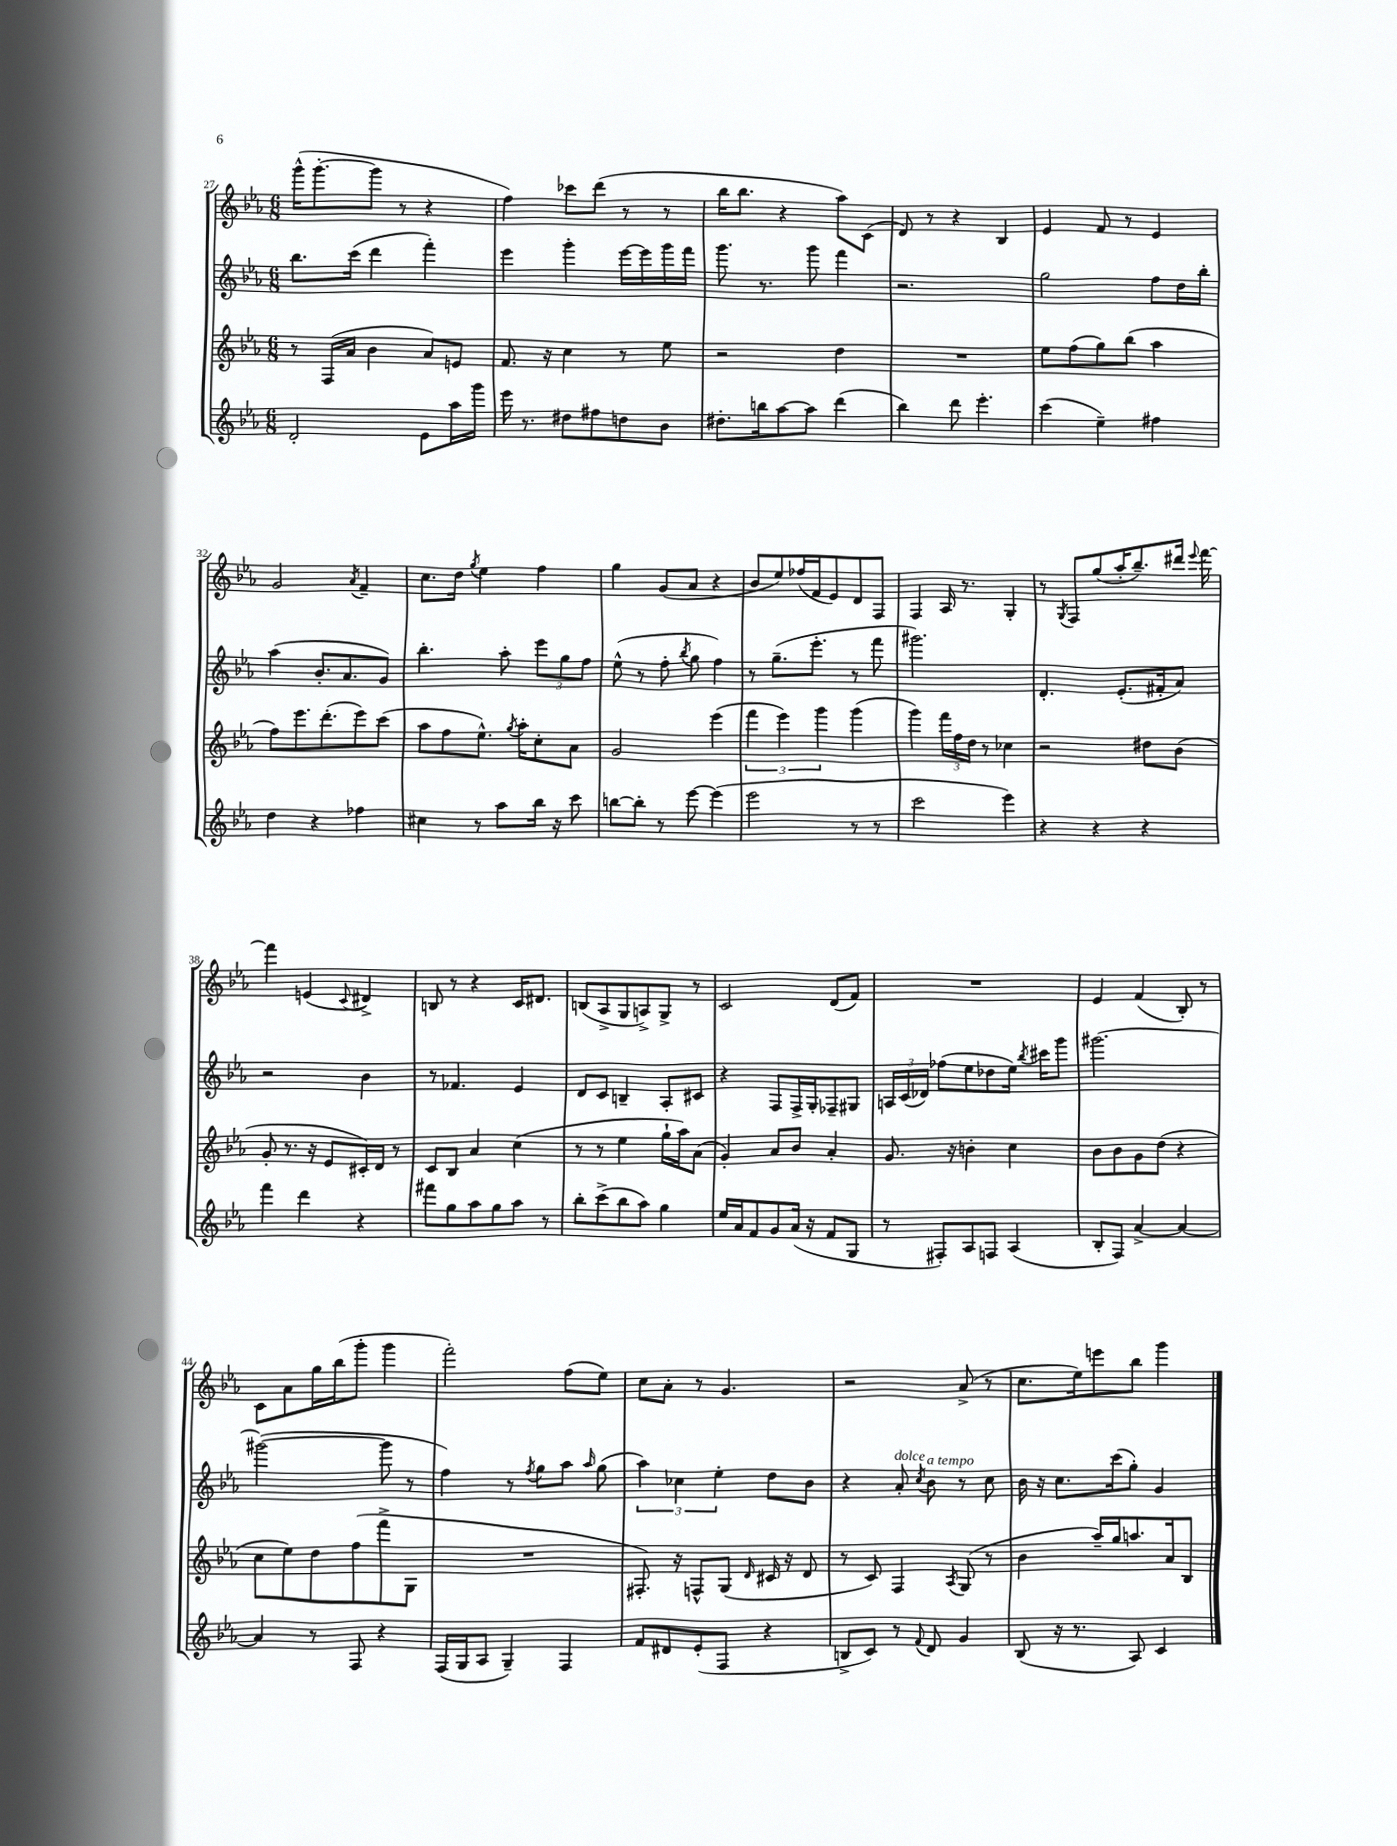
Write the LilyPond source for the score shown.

<<
\new StaffGroup <<
\new Staff = "s0" {
    \clef treble \key ees \major \numericTimeSignature \time 6/8
    \autoBeamOff g'''16[-^( g'''8.~-. g'''8] r8 r4 |
    f''4) ces'''8[ d'''8]( r8 r8 |
    bes''16[ bes''8.] r4 aes''8[) c'8]( |
    d'8) r8 r4 bes4 |
    ees'4 f'8 r8 ees'4 |
    g'2 \acciaccatura { aes'8 } f'4-- |
    c''8.[ d''16] \acciaccatura { g''8 } ees''4 f''4 |
    g''4 g'8[( aes'8] r4 |
    bes'8[ ees''8) fes''16( f'16 ees'8) d'8 f8] |
    f4 aes16 r8. g4-. |
    r8 \acciaccatura { g8 } f8[ g''8( aes''16-. bes''8.--) dis'''16] \appoggiatura { ees'''8 } f'''16~ |
    f'''4 e'4( \appoggiatura { c'8 } dis'4->) |
    b8 r8 r4 c'16[ dis'8.] |
    b8[( aes8-> g8 a8->) g8]-> r8 |
    c'2 d'8[( f'8]) |
    R2. |
    ees'4 f'4( bes8-.) r8 |
    c'8[ aes'8 g''16 bes''16( g'''8]-. g'''4 |
    f'''2-.) f''8[( ees''8]) |
    c''8[ aes'8]-. r8 g'4. |
    r2 aes'8->( r8 |
    c''8.[ ees''16) e'''8 bes''8] g'''4 \bar "|." |
}
\new Staff = "s1" {
    \clef treble \key ees \major \numericTimeSignature \time 6/8
    \autoBeamOff bes''8.[ c'''16]( d'''4 f'''4-.) |
    ees'''4 g'''4-. ees'''16[~ ees'''16 g'''16 f'''16] |
    g'''8. r8. g'''8 f'''4 |
    r2. |
    g''2 f''8[ d''16 bes''16]-. |
    aes''4( bes'8.[-. aes'8. g'8]) |
    bes''4.-. aes''8-. \tuplet 3/2 { ees'''8[ g''8 f''8] } |
    ees''8-^( r8 f''8-. \acciaccatura { bes''8 } g''8 f''4) |
    r8 g''8.[--( ees'''8.]-. r8 f'''8 |
    gis'''2.) |
    d'4.-. ees'8.[-.( fis'16-. aes'8]) |
    r2 bes'4 |
    r8 fes'4. ees'4 |
    d'8[ c'8] b4-- aes8[-. cis'8] |
    r4 f8[ f16-> g16-. fes8-- gis8] |
    \tuplet 3/2 { a16[ c'16( des'16]) } fes''8[( ees''8 des''8 ees''16]) \acciaccatura { bes''8 } cis'''16[ g'''8] |
    gis'''2.~ |
    gis'''2~( gis'''8 r8 |
    f''4) r8 \acciaccatura { f''8 } g''8[ aes''8] \grace { aes''16 } g''8( |
    \tuplet 3/2 { aes''4) ces''4 ees''4-. } d''8[ bes'8] |
    r4 aes'8-.^\markup { \italic "dolce" } \acciaccatura { c''8 } bes'8^\markup { \italic "a tempo" } r8 c''8 |
    bes'16 r16 c''8.[ c'''16( g''8]-.) g'4 \bar "|." |
}
\new Staff = "s2" {
    \clef treble \key ees \major \numericTimeSignature \time 6/8
    \autoBeamOff r8 f16[( aes'16] bes'4 aes'8[) e'8] |
    f'8. r16 c''4 r8 ees''8 |
    r2 d''4 |
    R2. |
    ees''8[ f''8( g''8) bes''8]( aes''4 |
    f''8[) ees'''8. d'''8.-.( ees'''8) c'''8]( |
    aes''8[ f''8 ees''8.]-^) \acciaccatura { g''8 } aes''16[-. c''8-. aes'8] |
    g'2 ees'''4( |
    \tuplet 3/2 { f'''4 ees'''4) g'''4 } g'''4( |
    g'''4) \tuplet 3/2 { f'''16[ f''16 d''16] } r8 ces''4 |
    r2 dis''8[ bes'8]( |
    g'8-. r8. r16 ees'8[ cis'16-.) d'16] r8 |
    c'8[ bes8] aes'4 c''4( |
    r8 r8 ees''4 g''16[-! aes''16) aes'8]( |
    g'4-.) aes'8[ bes'8] aes'4-. |
    g'8. r16 b'4-. c''4 |
    bes'8[ bes'8 g'8 d''8]( r4 |
    c''8[ ees''8) d''8 f''8( f'''8-> g8] |
    R2. |
    fis8.-.) r16 f8[-^ g8]( \grace { d'16 } cis'16 r16 d'8 |
    r8 c'8) f4 \acciaccatura { aes8 } g8( r8 |
    bes'4 aes''16[--) g''16 a''8. aes'16 bes8] \bar "|." |
}
\new Staff = "s3" {
    \clef treble \key ees \major \numericTimeSignature \time 6/8
    \autoBeamOff d'2-. ees'8[ aes''16 g'''16] |
    ees'''16 r8. dis''8[ fis''8 d''8 bes'8] |
    dis''8.[-. b''16 aes''8~ aes''8] d'''4( |
    bes''4) d'''8 ees'''4.-. |
    c'''4( ees''4--) fis''4 |
    d''4 r4 fes''4 |
    cis''4 r8 aes''8[ bes''16] r16 c'''8 |
    b''8[~ b''8]-. r8 ees'''8~ ees'''4( |
    ees'''2 r8 r8 |
    c'''2 ees'''4) |
    r4 r4 r4 |
    f'''4 d'''4 r4 |
    fis'''8[ g''8 aes''8 g''8 aes''8] r8 |
    bes''8[-. c'''8->( bes''8 aes''8]) g''4 |
    ees''16[ aes'16 f'8 g'8 aes'16]( r16 f'8[ g8] |
    r8 fis8[-.) aes8 f8] aes4( |
    bes8[-. f8]) aes'4~-> aes'4~ |
    aes'4 r8 f8 r4 |
    f16[( g16 aes8] g4--) f4 |
    f'8[ dis'8 ees'8-.( f8] r4 |
    b8[-> c'8]) r8 \appoggiatura { f'8 } d'8 g'4 |
    bes8( r16 r8. aes8) c'4 \bar "|." |
}
>>
>>
\layout { \context { \Score currentBarNumber = #27 } }
